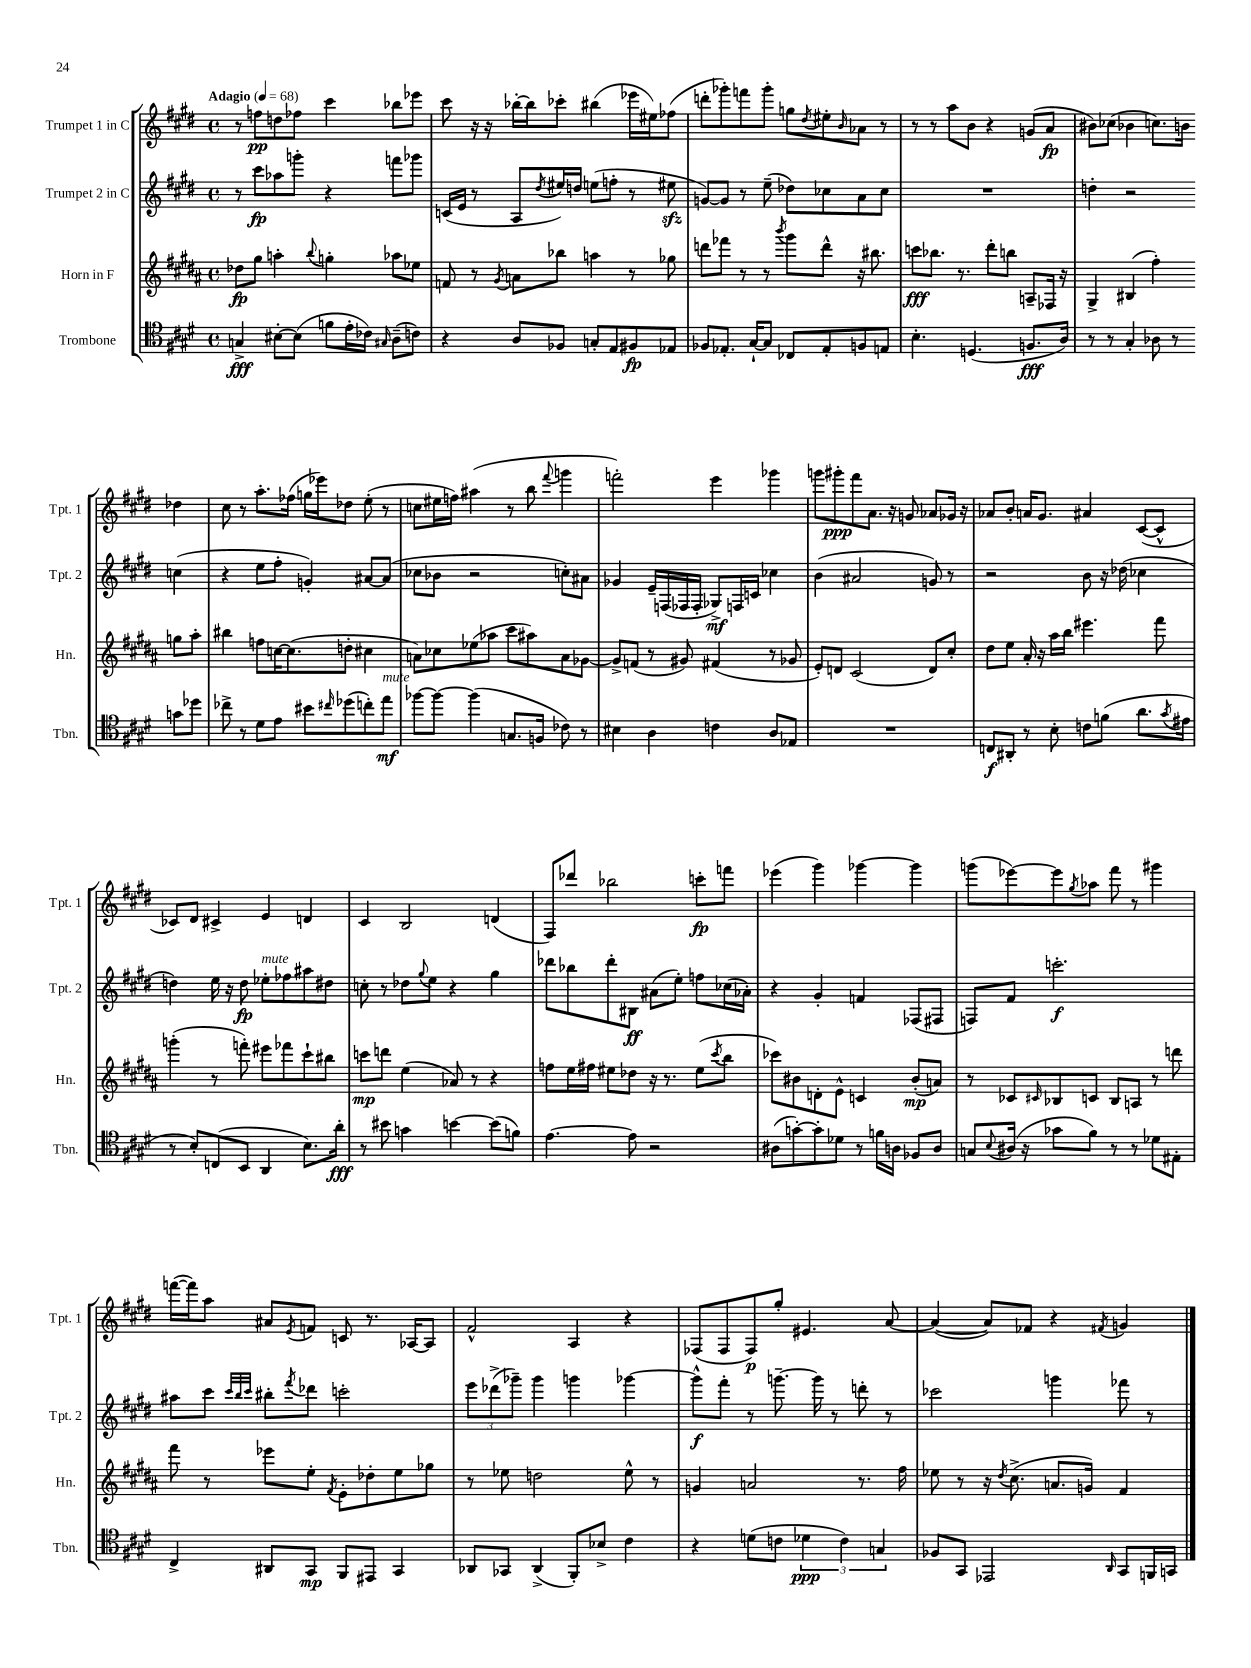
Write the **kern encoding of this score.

**kern	**kern	**kern	**kern
*staff4	*staff3	*staff2	*staff1
*clefC4	*clefG2	*clefG2	*clefG2
*k[f#c#g#d#]	*k[f#c#g#d#a#]	*k[f#c#g#d#]	*k[f#c#g#d#]
*M4/4	*M4/4	*M4/4	*M4/4
*met(c)	*met(c)	*met(c)	*met(c)
*MM68	*MM68	*MM68	*MM68
4G^/	8dd-\L	8r	8r
.	8gg#\J	8ccc#\L	8ff\L
[8B#'\L	4aa'\	8aa-\	8dd\
(8B#\]J	.	8ggg'\J	8ff-\J
.	8qqbb/	.	.
8f\L	4gg'\	4r	4ccc#\
16e'\L	.	.	.
16c-\JJ)	.	.	.
16qqG#/	.	.	.
(8A~\L	8aa-\L	8fff\L	8bb-\L
8c\J)	8ee-\J	8ggg-\J	8eee-\J
=	=	=	=
4r	8f/	(16c/LL	8ccc#\
.	.	16e/JJ	.
.	8r	8r	16r
.	.	.	16r
.	8qg#/	.	.
8A/L	8a\L	8A/L	[16bb-'\LL
.	.	.	16bb-\]J
.	.	8qdd#/	.
8F-/J	8bb-\J	16ee#/L)	8ccc-'\J
.	.	16dd/JJ	.
8G'/L	4aa\	(8ee\L	(4bb#\
8E/	.	8ff'\J	.
8F#/	8r	8r	16eee-\LL
.	.	.	16ee#\J)
8E-/J	8gg-\	8ee#\	(8ff-\J
=	=	=	=
8F-/L	8ddd\L	[8g/L)	8ddd'\L
8.E-'/J	8fff-\J	8g/]J	8ggg-'\)
.	8r	8r	8fff\
[16G#`/LK	.	.	.
8G#/]J	8r	(8ee~\	8ggg-'\J
.	8qbbb/	.	.
8C-/L	8ggg#\L	8dd-\L)	8gg\L
.	.	.	8qdd#/
8E-'/	8ddd^^\J	8cc-\	8ee#'\
.	.	.	16qqb/
8F/	16r	8a\	8a-\J
.	8.bb#\	.	.
8E/J	.	8cc-\J	8r
=	=	=	=
4.B'\	8ccc\L	1r	8r
.	8.bb-\J	.	8r
.	.	.	8aa\L
.	8.r	.	.
(4.D/	.	.	8b\J
.	8ddd#'\L	.	4r
.	8bb\J	.	.
8.F/L	8A~/L	.	(8g/L
.	16F-/Jk	.	8a/J
16A/Jk)	16r	.	.
=	=	=	=
8r	4G#^/	4dd'\	8b#\L)
8r	.	.	(8cc-\J
4G#'/	(4B#/	2r	4b-\
8A-\	4ff#'\)	.	8.cc\L)
8r	.	.	.
.	.	.	16b\Jk
8g\L	8gg\L	(4cc\	4dd-\
8dd-\J	8aa#'\J	.	.
=	=	=	=
8cc-^\	4bb#\	4r	8cc#\
8r	.	.	8r
8d#\L	8ff\L	8ee\L	8.aa'\L
8e\J	[16cc\K	8ff#'\J	.
.	(8.cc\]	.	(16ff-\Jk
8b#\L	.	4g'/)	16gg\LL
.	.	.	16eee-\J)
16qqcc#/	.	.	.
(8dd-\	8dd'\J	.	8dd-\J
8cc'\)	4cc#\	[8a#/L	(8ee'\
8ee\J	.	(8a#/]J	8r
=	=	=	=
[8ff-\L	8a\L)	8cc-\L	8cc\L
8ff-\_J	8cc-\	8b-\J	16ee#\L
.	.	.	16ff\JJ)
(4ff-\]	(8ee-\	2r	(4aa#\
.	8aa-\J	.	.
8.G/L	8ccc#\L	.	8r
.	8aa#\)	.	8bb\
16F/Jk	.	.	.
.	.	.	8qqfff#/
8c-\)	8a\	8cc'\L)	4ggg\
8r	[8g-\J	8a#\J	.
=	=	=	=
4B#\	8g-^/]L	4g-/	2fff'\)
.	(8f/J	.	.
4A\	8r	16e~/LL	.
.	.	(16F/	.
.	8g#/)	16F-/	.
.	.	16F-'/JJ	.
4c\	(4f#/	8G-^/L)	4eee\
.	.	16F/L	.
.	.	16c/JJ	.
8A/L	8r	4cc-\	4ggg-\
8E-/J	8g-/	.	.
=	=	=	=
1r	8e'/L)	(4b\	8ggg\L
.	8d/J	.	8ggg#'\
.	(2c#/	2a#/	8fff#\
.	.	.	8.a\J
.	.	.	16r
.	.	.	8g/
.	8d/L)	8g/)	8a-/L
.	8cc#'/J	8r	16g-/Jk
.	.	.	16r
=	=	=	=
8C/L	8dd#\L	2r	8a-/L
8AA#'/J	8ee\J	.	8b'/J
8r	16a#'/	.	16a/LK
.	16r	.	8.g#/J
8B'\	16aa#\LL	.	.
.	16bb\JJ	.	.
8c\L	4.eee#\	8b\	4a#/
(8f\J	.	16r	.
.	.	(16dd-\	.
8.a\L	.	4cc-\	([8c#/L
.	8fff#\	.	8c#^^/]J
8qg#/	.	.	.
16e#\Jk	.	.	.
=	=	=	=
8r	(4ggg'\	4dd\)	8c-/L)
8B'/L)	.	.	8d#/J
(8C/	8r	16ee\	4c#^/
.	.	16r	.
8BB/J	8fff'\)	8dd\	.
4AA/	8eee#\L	8ee-'\L	4e/
.	8fff-\	8ff-\	.
8.B\L)	8ccc#`\	8aa#\	4d/
.	8bb#\J	8dd#\J	.
16a'\Jk	.	.	.
=	=	=	=
8r	8ccc\L	8cc'\	4c#/
8b#\	8ddd\J	8r	.
4g\	(4ee\	8dd-\L	2B/
.	.	8qqgg#/	.
.	.	8ee\J	.
[4b\	8a-/)	4r	.
.	8r	.	.
(8b\]L	4r	4gg#\	(4d/
8f\J)	.	.	.
=	=	=	=
[4.e\	8ff\L	8ddd-\L	8F#/L)
.	16ee\L	8bb-\	8ddd-/J
.	16ff#\JJ	.	.
.	8ee#\L	8ddd-'\	2bb-\
8e\]	8dd-\J	8B#\J	.
2r	16r	(8a#\L	.
.	8.r	.	.
.	.	8ee'\J)	.
.	(8ee#\L	8ff\L	8ccc'\L
.	8qccc#/	.	.
.	8bb\J	(16cc-\L	8fff\J
.	.	16a-'\JJ)	.
=	=	=	=
(8A#\L	8ccc-\L)	4r	(4eee-\
[8g'\)	8b#\	.	.
8g'\]	8d'\	4g#'/	4ggg#\)
8d-\J	8e^^\J	.	.
8r	4c/	4f/	[4ggg-\
16f\LL	.	.	.
16A\JJ	.	.	.
8F-/L	(8b#'/L	(8F-/L	4ggg-\]
8A/J	8a/J)	8F#/J	.
=	=	=	=
8G/L	8r	8F/L)	(8ggg\L
8qqB/	.	.	.
(16A#/Jk	8c-/L	8f#/J	[8eee-\)
16r	.	.	.
.	16qqc#/	.	.
8g-\L	8B-/	2.ccc'\	8eee-\]
.	.	.	8qgg#/
8f#\J)	8c/J	.	8aa-\J
8r	8B-/L	.	8fff#\
8r	8A/J	.	8r
8d-\L	8r	.	4ggg#\
8E#'\J	8ddd\	.	.
=	=	=	=
4C#^/	8fff#\	8aa#\L	([16fff\LL
.	.	.	16fff\]J)
.	8r	8ccc#\J	8aa\J
.	.	32qqccc#/LLL	.
.	.	32qqbb/	.
.	.	32qqccc#/JJJ	.
8AA#/L	8eee-\L	8bb#'\L	8a#/L
.	.	8qfff#/	8qe/
8GG#/J	8ee'\J	8ddd-\J	8f/J
.	8qf#/	.	.
8FF#/L	8e'\L	2ccc'\	8c/
8EE#/J	8dd-'\	.	8.r
4GG#/	8ee\	.	.
.	.	.	[16A-/LK
.	8gg-\J	.	8A-/]J
=	=	=	=
8AA-/L	8r	12eee\L	2f#^^/
.	.	(12ddd-^\	.
8GG-/J	8ee-\	.	.
.	.	12ggg-~\J)	.
(4AA-^/	2dd\	4ggg-\	.
8FF#'/L)	.	4ggg\	4A/
8B-^/J	.	.	.
4c#\	8ee-^^\	[4ggg-\	4r
.	8r	.	.
=	=	=	=
4r	4g/	8ggg-^^\]L	(8F-/L
.	.	8fff#'\J	8F-/
(8d\L	2a/	8r	8F-/)
8c\J	.	[8.ggg~\	8gg#'/J
6d-\	.	.	4.e#/
.	.	16ggg\]	.
.	.	8r	.
6c\)	.	.	.
.	8.r	8ddd'\	.
6G/	.	.	.
.	.	8r	[8a/
.	16ff#\	.	.
=	=	=	=
8F-/L	8ee-\	2ccc-\	(4a/_
8GG#/J	8r	.	.
2EE-/	16r	.	8a/]L)
.	8qdd#/	.	.
.	(8.cc#^\	.	.
.	.	.	8f-/J
.	8.a/L	4ggg\	4r
.	16g/Jk)	.	.
16qqAA/	.	.	8qf#/
8GG#/L	4f#/	8fff-\	4g/
16FF/L	.	8r	.
16GG/JJ	.	.	.
==	==	==	==
*-	*-	*-	*-
